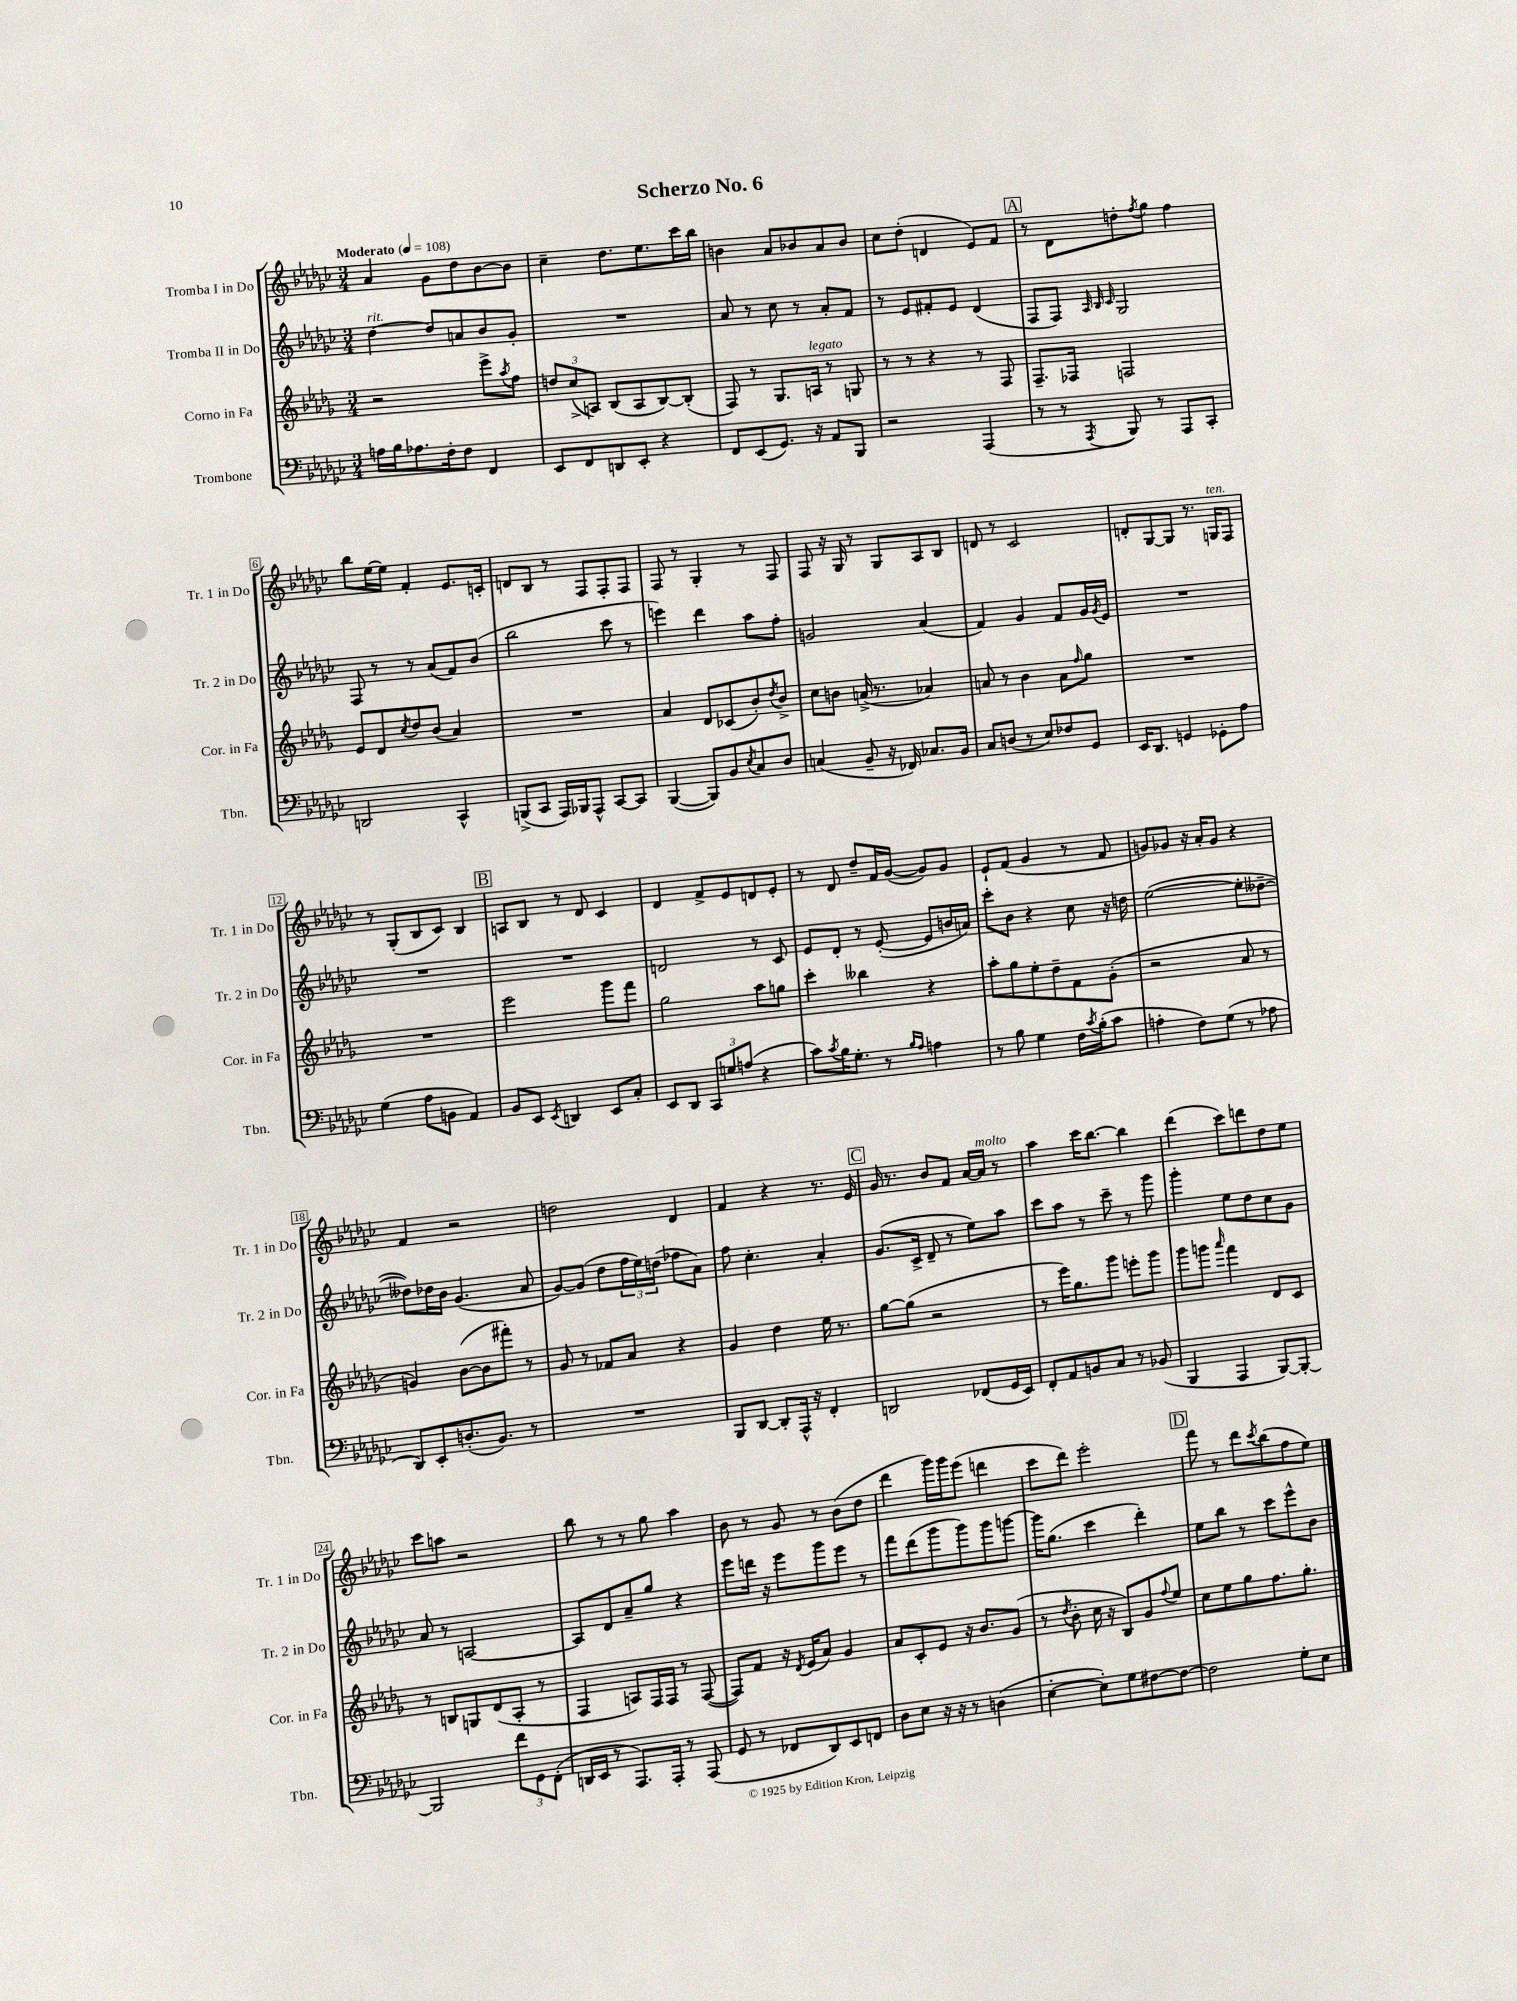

**kern	**kern	**kern	**kern
*part4	*part3	*part2	*part1
*staff4	*staff3	*staff2	*staff1
*I"Trombone	*I"Corno in Fa	*I"Tromba II in Do	*I"Tromba I in Do
*I'Tbn.	*I'Cor. in Fa	*I'Tr. 2 in Do	*I'Tr. 1 in Do
*clefF4	*clefG2	*clefG2	*clefG2
*k[b-e-a-d-g-c-]	*k[b-e-a-d-g-]	*k[b-e-a-d-g-c-]	*k[b-e-a-d-g-c-]
*M3/4	*M3/4	*M3/4	*M3/4
*MM108	*MM108	*MM108	*MM108
=1	=1	=1	=1
!	!	!	!LO:TX:a:B:t=Moderato
!	!	!LO:TX:a:i:t=rit.	!
16An\LL	2r	[4dd-\	4a-/
16B-\J	.	.	.
8.A-X\	.	.	.
.	.	8dd-/L]	8g-\L
16F'\k	.	.	.
8F\J	.	8an/	8dd-\
4FF/	8eee-^\L	8b-/	[8b-\
.	8qaa-/	.	.
.	8ff\J	8g-'/J	8b-\J]
=2	=2	=2	=2
8EE-/L	12ddn/L	2.r	4cc-~\
.	(12cc^/	.	.
8FF/	.	.	.
.	12An/J)	.	.
8DDn/	(8B-/L	.	8.dd-\L
8EE-'/J	8A/	.	.
.	.	.	8.ee-\
4r	[8B-/)	.	.
.	(8B-'/J]	.	16ccc-\L
.	.	.	16bb-\JJ
=3	=3	=3	=3
8FF/L	8F/)	8a-/	4bn\
(8EE-/	8r	8r	.
8.GG-/J)	8.G-/L	8cc-\	8a-/L
.	.	8r	8b-X/
!	!LO:TX:a:i:t=legato	!	!
16r	16An/Jk	.	.
8AA-/L	8r	8a-'/L	8a-/
8BBB-/J	8Gn/	8f/J	8b-/J
=4	=4	=4	=4
2r	8r	8r	8cc-\L
.	8r	8e-/L	(8dd-'\J
.	4r	8f#X'/	4dn/
.	.	8e-/J	.
(4AAA-/	8r	(4d-/	8e-/L)
.	8F/	.	8f/J
!!LO:REH:place=s1:t=A
=5	=5	=5	=5
8r	8.F~/L	8F/L	8r
8r	.	8F/J)	8d-\L
.	16F-X/Jk	.	.
.	.	32qqA-/	.
.	.	32qqB-/	.
8qAAA-/	.	32qqc-/	.
8BBB-/)	2Fn/	2G-/	8ddn'\
.	.	.	8qff/
8r	.	.	8gg-\J
8AAA-/L	.	.	4ff\
8CC-'/J	.	.	.
!!LO:LB:g=z
=6	=6	=6	=6
2DDn/	8e-/L	8F/	8bb-\L
.	8d-/	8r	[16ee-\L
.	.	.	16ee-\JJ]
.	8qcc/	.	.
.	8dd-/	8r	4f'/
.	(8b-/J	(8a-/L	.
4CC-^^/	4a-/)	8f/)	8.e-/L
.	.	(8b-/J	.
.	.	.	16cn'/Jk
=7	=7	=7	=7
(8BBBn^/L	2.r	2bb-\	8dn/L
8CC-/J	.	.	8B-/J
16AAA-/LL)	.	.	8r
16BBB-X/J	.	.	.
8AAA-^^/J	.	.	8F/L
[8CC-/L	.	8ccc-\	8F'/
8CC-/J]	.	8r	8F/J
=8	=8	=8	=8
([4BBB-/	4a-/	4eeen\)	8F/
.	.	.	8r
8BBB-/L])	8d-/L	4ddd-\	4G-'/
8BB-/	(8c-X/	.	.
8qE-/	.	.	.
8C-/	8b-'/)	8aa-\L	8r
.	8qdd-/	.	.
8D-/J	8b-^/J	8ff'\J	8F/
=9	=9	=9	=9
(4Cn/	8cc\L	2gn/	8F/
.	8bn\J	.	16r
.	.	.	16G-/
8BB-~/	(16an^/	.	8r
.	8.r	.	.
16r	.	.	8G-/L
16FF-X/)	.	.	.
8.C-X/L	4a-X/)	(4a-/	8A-/
.	.	.	8B-/J
16BB-/Jk	.	.	.
=10	=10	=10	=10
8C-/L	8an/	4f/)	8dn/
(8Dn/J	8r	.	8r
8r	4b-\	4g-/	2c-/
8E-/L)	.	.	.
8F-X/	8a\L	8f/L	.
.	16qqff/	.	.
8GG-/J	8gg-\J	16g-/L	.
.	.	8qg-/	.
.	.	16e-/JJ	.
=11	=11	=11	=11
16EE-/KL	2.r	2.r	8dn'/L
8.DD-/J	.	.	.
.	.	.	[8G-/
4GGn/	.	.	8G-/J]
.	.	.	8.r
8GG-X'\L	.	.	.
!	!	!	!LO:TX:a:i:t=ten.
.	.	.	16Gn/KL
8A-\J	.	.	8F/J
!!LO:LB:g=z
=12	=12	=12	=12
(4G-\	2.r	2.r	8r
.	.	.	(8G-'/L
8A-\L	.	.	8B-/
8BBn\J	.	.	8c-/J)
4AA-/)	.	.	4B-/
!!LO:REH:place=s1:t=B
=13	=13	=13	=13
8BB-/L	2eee-\	2.r	8An/L
8EE-/J	.	.	8B-/J
8qEE-/	.	.	.
4DDn/	.	.	8r
.	.	.	8d-/
8EE-/L	8ggg-\L	.	4c-/
8C-'/J	8fff\J	.	.
=14	=14	=14	=14
8EE-/L	2gg-\	2dn/	4d-/
8DD-/J	.	.	.
12CC-/L	.	.	8f^/L
12Gn/	.	.	.
.	.	.	8e-/
(12An/J	.	.	.
4r	8aa-\L	8r	8dn/
.	8ggn\J	8c-/	8e-'/J
=15	=15	=15	=15
8c-\L)	4ccc'\	8e-/L	8r
8qc-/	.	.	.
16B-\K	.	8d-'/J	8d-/
8.G-'\J	.	.	.
.	4bb--X\	8r	8dd-~/L
8r	.	([8e-'/	16f/L
.	.	.	([16g-/JJ
16qqB-/LL	.	.	.
16qqA-/JJ	.	.	.
4An\	4r	8e-/L]	8g-/L])
.	.	16bn/L	8g-/J
.	.	16an/JJ)	.
=16	=16	=16	=16
8r	8aa-'\L	8ccc-'\L	8e-`/L
8B-\	8gg-\	8b-\J	(8f/J
4G-\	8ee-'\	4r	4g-/
.	8dd-~\	.	.
16F\LL	8f\	8cc-\	8r
8qc-/	.	.	.
(16B-'\J	.	.	.
8c-\J	(8g-'\J	16r	8f/
.	.	16ddn\	.
=17	=17	=17	=17
4An'\	2r	([2ee-\	8gn/L)
.	.	.	8g-X/J
8F\L)	.	.	16r
.	.	.	16a-'/KL
(8G-\J	.	.	8g-/J
8r	8a-/	8ee-'\L]	4r
8A-X\	8r	[8dd--X~\J	.
!!LO:LB:g=z
=18	=18	=18	=18
8DD-/L)	4gn/)	8dd--X\L])	4f/
8EE-'/	.	16dd-X\L	.
.	.	16b-\JJ	.
(8.Dn'/	([8b-\L	(4.g-/	2r
.	8b-\]	.	.
8.BB-/J)	.	.	.
.	8fff#X'\J)	.	.
8r	8r	8a-/	.
=19	=19	=19	=19
2.r	8g-/	[8g-/L)	2ddn\
.	8r	(8g-/J]	.
.	8f-X/L	8dd-\L	.
.	8a-/J	24ff\L	.
.	.	24ee-\)	.
.	.	(24ddn\JJ	.
.	4r	8ff-X\L	4d-/
.	.	8a-\J)	.
=20	=20	=20	=20
8BBB-/L	4g-/	8ff\	4f/
[8DD-/J	.	4.cc-'\	.
8DD-'/L]	4dd-\	.	4r
16AAA-^^/Jk	.	.	.
16r	.	.	.
4FF'/	16ee-\	4a-'/	8.r
.	8.r	.	.
.	.	.	16e-/
!!LO:REH:place=s1:t=C
=21	=21	=21	=21
2DDn/	[8gg-\L	(8.g-/L	16g-/
.	.	.	8.r
.	(8gg-\J]	.	.
.	.	16c-^/Jk	.
.	2r	8d-~/	8b-/L
.	.	8r	8f/J
(8FF-X/L	.	8ee-\L)	[16a-/LL
!	!	!	!LO:TX:a:i:t=molto
.	.	.	16a-/JJ]
16GG-/L	.	8aa-\J	8r
16EE-/JJ)	.	.	.
=22	=22	=22	=22
8FF'/L	8r	8ccc-\L	4aa-\
8AA-/	16eee-\KL)	8aa-\J	.
.	8.gg-\	.	.
8BBn/	.	8r	16ccc-\KL
.	.	.	[8.bb-\J
8C-/J	8ggg-\J	8ccc-~\	.
8r	8eeen'\L	8r	4bb-\]
(8BB-X/	8ggg-\J	8ggg-\	.
=23	=23	=23	=23
4BBB-/	8ggg-\L	4ggg-'\	(4ddd-\
.	8gggn\J	.	.
.	16qqaaa-/	.	.
4AAA-/	4fff\	8ee-\L	8ccc-\L)
.	.	8dd-\	8dddn\
[8BBB-/L)	8d-/L	8cc-\	8dd-\
8BBB-'/J_	8c/J	8g-\J	8ee-\J
!!LO:LB:g=z
=24	=24	=24	=24
2BBB-/]	8r	8a-/	8ccc-\L
.	8Bn/L	8r	8aan\J
.	8Gn/	[2An/	2r
.	(8d-/	.	.
12f\L	8A-'/J	.	.
12GG-\	.	.	.
.	8r	.	.
(12FF'\J	.	.	.
=25	=25	=25	=25
16DDn/LL	4F/	8A/L]	8bb-\
16EE-/JJ	.	.	.
8r	.	8d-/	8r
8.AAA-/L)	8An/L)	8a-~/	8r
.	16F/L	8gg-/J	8gg-\
16AAA-'/Jk	16F/JJ	.	.
8r	8r	4r	4aa-\
(8AAA-/	([8F/	.	.
=26	=26	=26	=26
8GG-/	8F/L])	8eee-\L	8b-\
8r	8f/J	16dddn\Jk	8r
.	.	16r	.
8FF-X/L	16r	8eee-\L	8g-/
.	8qd-/	.	.
.	(16e-/KL	.	.
8DD-/)	8a-/J)	8ggg-\	8r
8EE-/	4g-/	8eee-\J	(8b-\L
8FFn/J	.	8r	8dd-\J
=27	=27	=27	=27
8D-\L	8a-/L	8fff\L	4ddd-\
8E-\J	8c'/	(8ddd-\	.
16r	8e-/J	8ggg-\	16ggg-\LL)
16r	.	.	16ggg-\J
8r	16r	8ggg-\)	(8eee-\J
.	8.b-/L	.	.
(4Dn\	.	8ggg-\	4dddn\
.	(8g-/J	[8gggn\J	.
=28	=28	=28	=28
[4E-'\	8r	16ggg\KL]	8ccc-\L
.	.	(8.gg-\J	.
.	8qdd-/	.	.
.	8b-'\	.	8ddd-\J)
8E-'\L])	16cc\	4ccc-\	2eee-'\
.	16r	.	.
8G-\	8B-/L)	.	.
[8F#X\	8g-/	4ddd-'\)	.
.	8qqff/	.	.
8F#\J_	8ee-/J	.	.
!!LO:REH:place=s1:t=D
=29	=29	=29	=29
2F#\]	8cc\L	8ee-\L	8fff\
.	8ee-\	8bb-\J	8r
.	8gg-\	8r	8ddd-\L
.	.	.	8qccc-/
.	8.ff\	8ccc-\L	(8bb-\
8G-'\L	.	8eee-^^\	8ff\
.	8.gg-'\J	.	.
8E-\J	.	8b-\J	8ee-\J)
==	==	==	==
*-	*-	*-	*-
